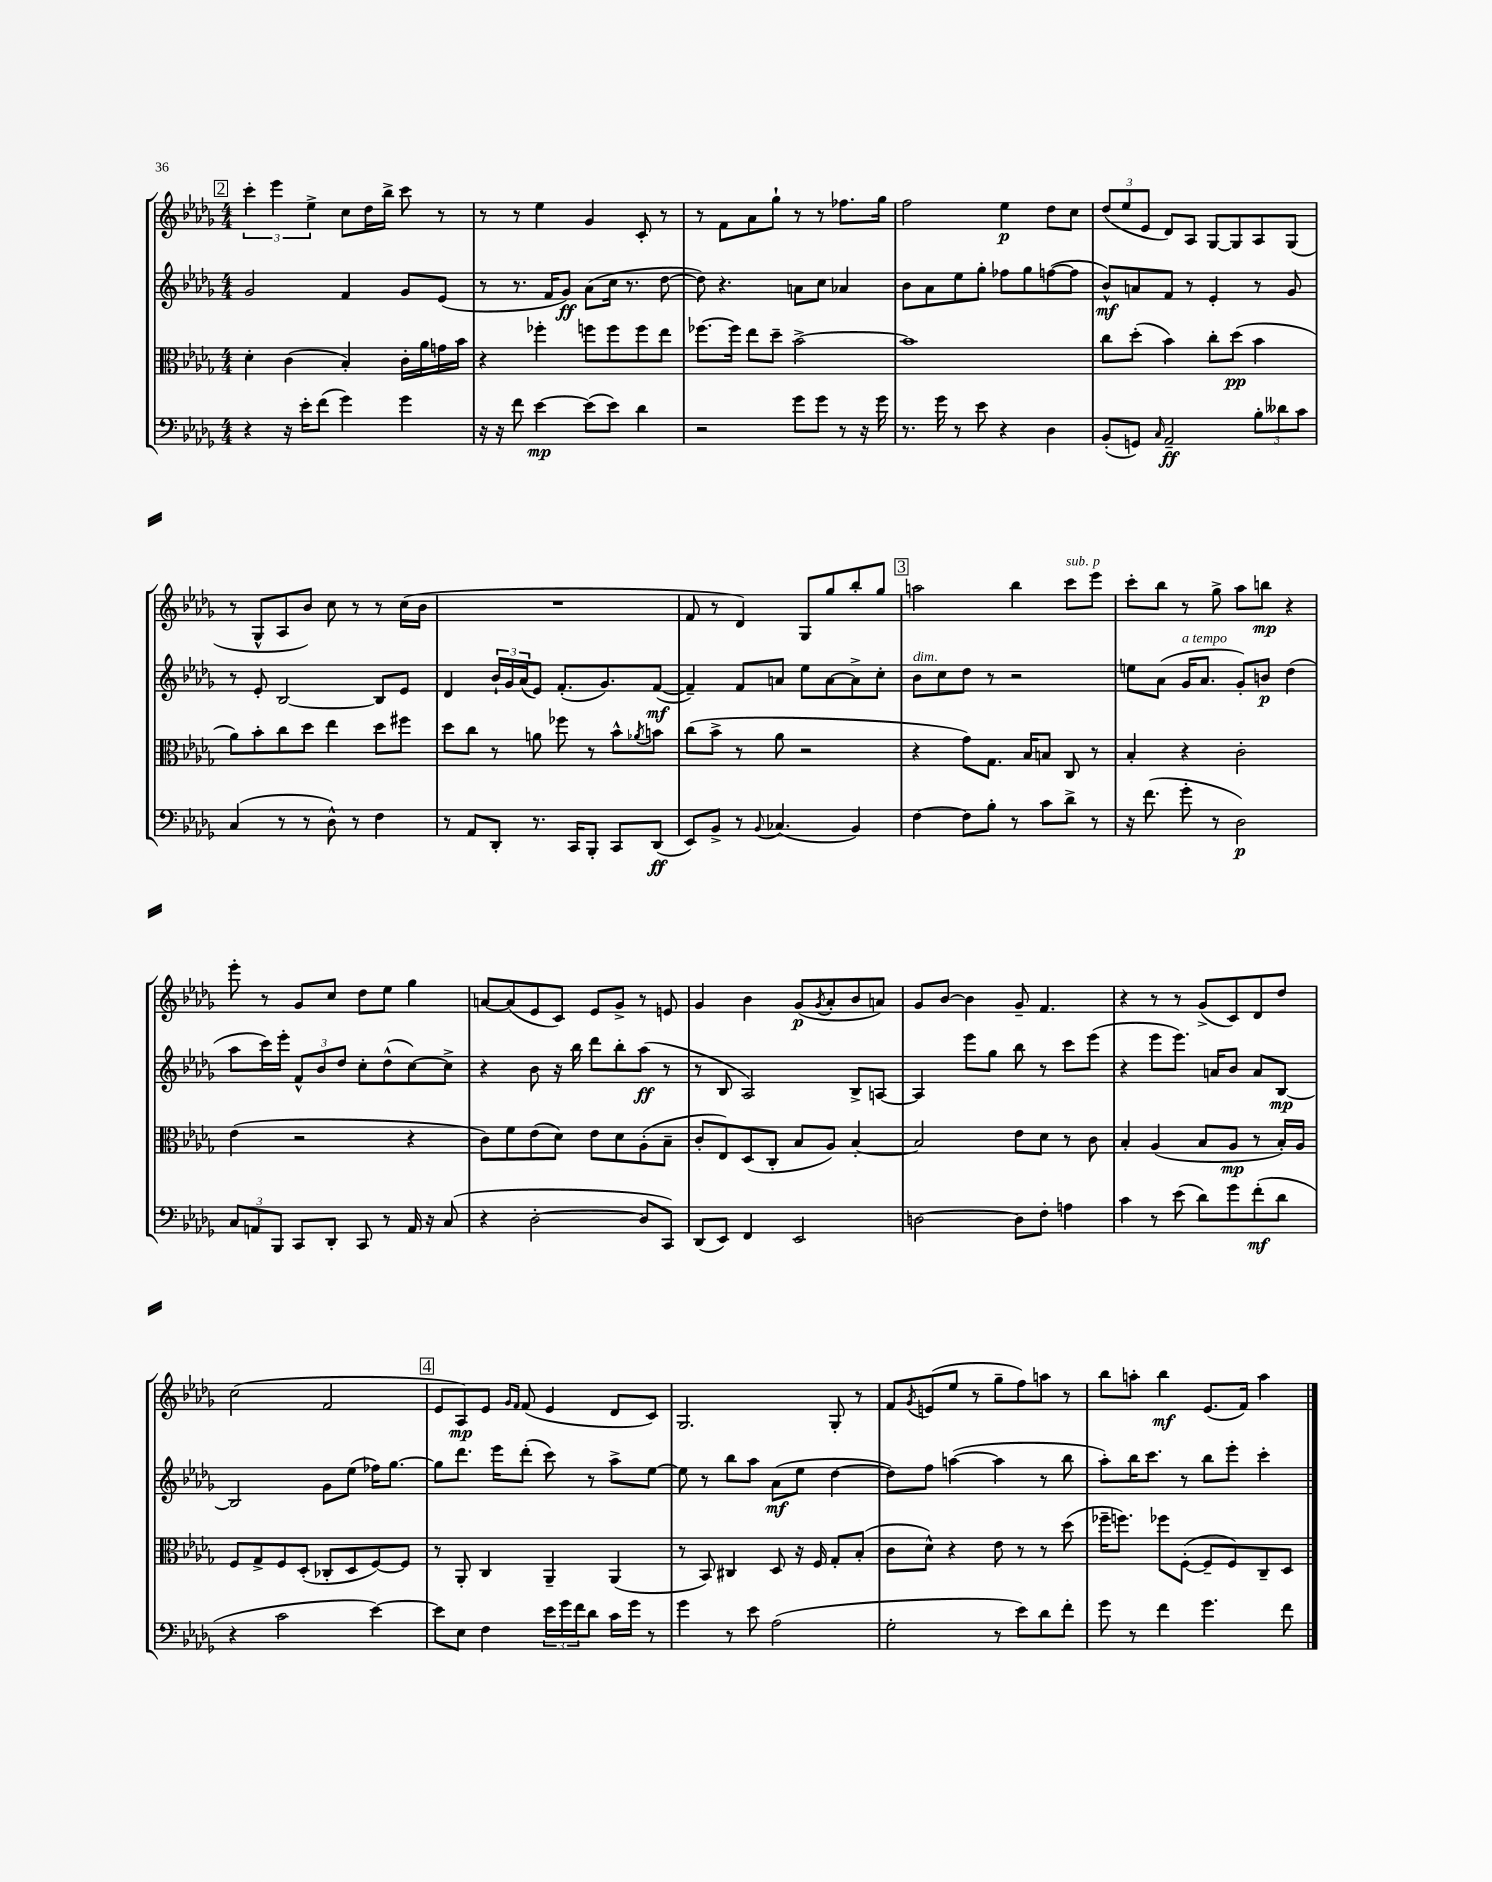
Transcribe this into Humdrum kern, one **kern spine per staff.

**kern	**kern	**kern	**kern
*staff4	*staff3	*staff2	*staff1
*clefF4	*clefC3	*clefG2	*clefG2
*k[b-e-a-d-g-]	*k[b-e-a-d-g-]	*k[b-e-a-d-g-]	*k[b-e-a-d-g-]
*M4/4	*M4/4	*M4/4	*M4/4
4r	4d-'	2g-	6ccc'
.	.	.	6eee-
16r	(4c	.	.
16e-'	.	.	.
.	.	.	6ee-^
(8f	.	.	.
4g-)	4B-')	4f	8cc
.	.	.	16dd-
.	.	.	16bb-^
4g-	16c'	8g-	8ccc
.	16a-	.	.
.	16g	(8e-	8r
.	16b-	.	.
=	=	=	=
16r	4r	8r	8r
16r	.	.	.
8f	.	8.r	8r
[4e-	4ff-'	.	4ee-
.	.	16f	.
.	.	8g-)	.
(8e-]	8ff	(8a-	4g-
8e-)	8ff	16cc	.
.	.	8.r	.
4d-	8ff	.	8c'
.	8ee-	[8dd-	8r
=	=	=	=
2r	[8.ff-	8dd-])	8r
.	.	4.r	8f
.	16ff-]	.	.
.	8ee-	.	8a-
.	8dd-~	.	8gg-`
8g-	[2b-^	8a	8r
8g-	.	8cc	8r
8r	.	4a-	8.ff-
16r	.	.	.
16g-	.	.	16gg-
=	=	=	=
8.r	1b-]	8b-	2ff
.	.	8a-	.
16g-	.	.	.
8r	.	8ee-	.
8e-	.	8gg-'	.
4r	.	8ff-	4ee-
.	.	8gg-	.
4D-	.	([8ff	8dd-
.	.	8ff]	8cc
=	=	=	=
(8BB-'	8cc	8b-^^)	(12dd-
.	.	.	12ee-
8GG)	(8dd-'	8a	.
.	.	.	12e-
16qqC	.	.	.
2AA-~	4b-)	8f	8d-)
.	.	8r	8A-
.	8cc'	4e-'	[8G-
.	(8dd-	.	8G-]
12B-'	4b-	8r	8A-
12d--	.	.	.
.	.	8g-	(8G-
12c	.	.	.
=	=	=	=
(4C	8a-)	8r	8r
.	8b-'	8e-'	8G-^^
8r	8cc	[2B-	8A-
8r	8dd-	.	8b-)
8D-^^)	4ee-	.	8cc
8r	.	.	8r
4F	8dd-	8B-]	8r
.	8ff#	8e-	(16cc
.	.	.	16b-
=	=	=	=
8r	8dd-	4d-	1r
8AA-	8cc	.	.
8DD-'	8r	24b-`	.
.	.	24g-	.
.	.	(24a-	.
8.r	8a	8e-)	.
.	8ff-	(8.f'	.
16CC	.	.	.
8BBB-'	8r	.	.
.	.	8.g-)	.
8CC	8b-^^	.	.
.	8qa-	.	.
(8DD-	8b	([8f	.
=	=	=	=
8EE-)	(8cc	4f~])	8f
8BB-^	8b-^	.	8r
8r	8r	8f	4d-)
8qqBB-	.	.	.
(4.C-	8a-	8a	.
.	2r	8ee-	8G-
.	.	[8a	8gg-
4BB-)	.	8a^]	8bb-'
.	.	8cc'	8gg-
=	=	=	=
[4F	4r	8b-	2aa
.	.	8cc	.
8F]	8g-)	8dd-	.
8B-'	8.G-	8r	.
8r	.	2r	4bb-
.	16B-	.	.
8c	8B	.	.
8d-^	8C	.	8ccc
8r	8r	.	8eee-
=	=	=	=
16r	4B-'	8ee	8ccc'
(8.f	.	.	.
.	.	(8a-	8bb-
8g-'	4r	16g-	8r
.	.	8.a-	.
8r	.	.	8gg-^
2D-)	2c'	8g-')	8aa-
.	.	8b	8bb
.	.	(4dd-	4r
=	=	=	=
12C	(4e-	8aa-	8eee-'
12AA	.	.	.
.	.	16ccc)	8r
12BBB-	.	.	.
.	.	16eee-'	.
8CC	2r	12f^^	8g-
.	.	12b-	.
8DD-'	.	.	8cc
.	.	12dd-	.
8CC	.	8cc'	8dd-
8r	.	(8dd-^^	8ee-
16AA	4r	[8cc)	4gg-
16r	.	.	.
(8C	.	8cc^]	.
=	=	=	=
4r	8c)	4r	[8a
.	8f	.	(8a]
[2D-'	(8e-	8b-	8e-
.	8d-)	16r	8c)
.	.	16bb-	.
.	8e-	8ddd-	8e-
.	8d-	8bb-'	8g-^
8D-]	(8A-'	(8aa-	8r
8CC)	8B-~	8r	8e
=	=	=	=
(8DD-	8c'	8r	4g-
8EE-)	8E-)	8B-	.
4FF	(8D-	2A-)	4b-
.	8C'	.	.
2EE-	8B-	.	(8g-
.	.	.	8qg-
.	8A-)	.	8a-'
.	[4B-'	8B-^	8b-
.	.	[8A	8a)
=	=	=	=
[2D	2B-]	4A]	8g-
.	.	.	[8b-
.	.	8eee-	4b-]
.	.	8gg-	.
8D]	8e-	8bb-	8g-~
8F'	8d-	8r	4.f
4A	8r	8ccc	.
.	8c	(8eee-	.
=	=	=	=
4c	4B-'	4r	4r
8r	(4A-	8eee-	8r
(8e-	.	8.eee-)	8r
8d-)	8B-	.	(8g-^
.	.	16a	.
8g-	8A-	8b-	8c)
(8f'	8r	8a	8d-
8d-	16B-')	[8B-	8dd-
.	16A-	.	.
=	=	=	=
4r	8F	2B-]	(2cc
.	8G-^	.	.
2c	8F	.	.
.	(8D-'	.	.
.	8C-'	8g-	2f
.	8D-	(8ee-	.
[4e-)	[8F)	16ff-)	.
.	.	[8.gg-	.
.	8F]	.	.
=	=	=	=
8e-]	8r	8gg-]	8e-
8E-	8AA-'	8.ddd-	8A-)
4F	4C	.	8e-
.	.	16eee-	.
.	.	.	16qqg-
.	.	.	16qqf
.	.	(8ddd-'	(8f
24e-	4AA-~	8ccc)	4e-
24g-	.	.	.
24f	.	.	.
8d-	.	8r	.
16c	(4AA-	8aa-^	8d-
16g-	.	.	.
8r	.	[8ee-	8c)
=	=	=	=
4g-	8r	8ee-]	2.G-
.	8BB-)	8r	.
8r	4C#	8bb-	.
8e-	.	8aa-	.
(2A-	8D-	(8a-	.
.	16r	8ee-	.
.	16F	.	.
.	8G-'	[4dd-	8G-'
.	(8B-'	.	8r
=	=	=	=
2G-'	8c	8dd-])	8f
.	.	.	8qg-
.	8d-^^)	8ff	(8e
.	4r	([4aa	8ee-
.	.	.	8r
8r	8e-	4aa]	8gg-~
8e-)	8r	.	8ff)
8d-	8r	8r	8aa
8f'	(8dd-	8bb-	8r
=	=	=	=
8g-	16ff-~	8aa-')	8bb-
.	8.ff)	.	.
8r	.	16bb-	8aa'
.	.	8.ccc	.
4f	8ff-	.	4bb-
.	([8F'	8r	.
4.g-	8F~]	8bb-	(8.e-
.	8F)	8eee-'	.
.	.	.	16f)
.	8C~	4ccc'	4aa
8f	8D-	.	.
==	==	==	==
*-	*-	*-	*-
